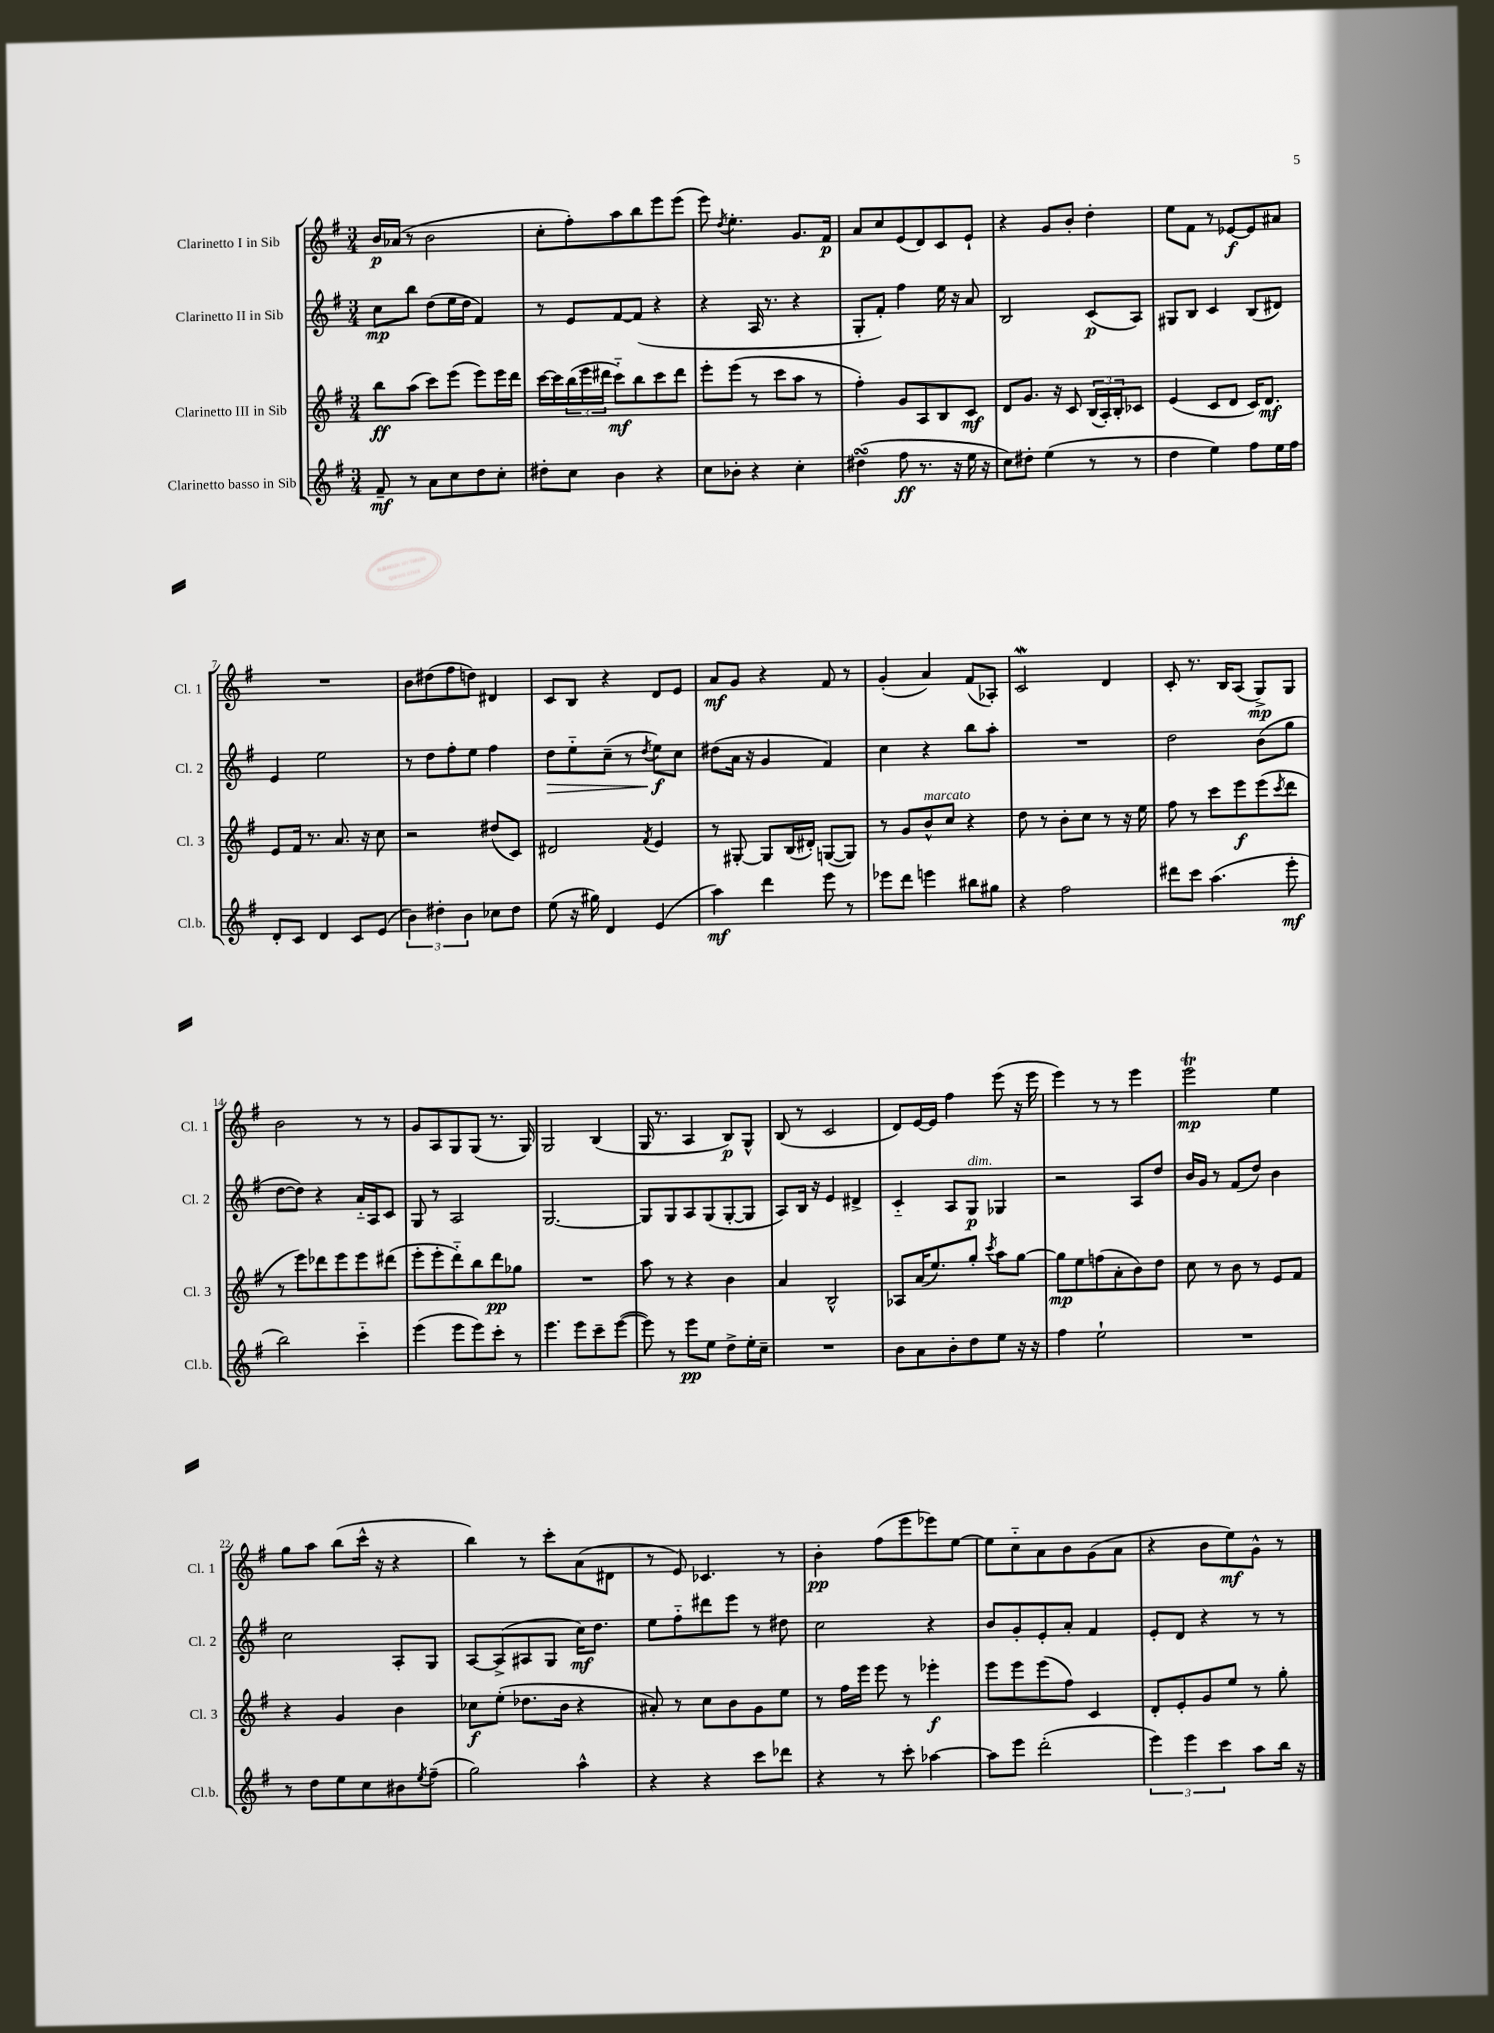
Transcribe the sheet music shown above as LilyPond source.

<<
\new StaffGroup <<
\new Staff = "s0" \with { instrumentName = "Clarinetto I in Sib" shortInstrumentName = "Cl. 1" } {
    \clef treble \key g \major \numericTimeSignature \time 3/4
    b'16\p aes'16( r8 b'2 |
    c''8-. fis''8-.) a''8 b''8 e'''8 e'''8( |
    e'''8) \acciaccatura { d''8 } e''4.-. g'8. fis'16\p |
    a'8 c''8 e'8( d'8) c'8 e'8-! |
    r4 g'8 b'8-. d''4-. |
    e''8 fis'8 r8 ees'8~\f ees'8 ais'8 |
    R2. |
    b'8 dis''8( fis''8 d''8) dis'4 |
    c'8 b8 r4 d'8 e'8 |
    a'8\mf g'8 r4 fis'8 r8 |
    g'4-.( a'4) fis'8( aes8-.) |
    c'2\mordent d'4 |
    c'8-. r8. b16 a8( g8->\mp) g8 |
    b'2 r8 r8 |
    g'8 a8 g8 g8( r8. g16) |
    g2 b4( |
    g16 r8. a4 b8\p) g8-^ |
    b8( r8 c'2 |
    d'8) e'16~ e'16 fis''4 e'''8( r16 e'''16 |
    e'''4) r8 r8 e'''4 |
    e'''2\trill\mp e''4 |
    g''8 a''8 b''8( c'''16-^ r16 r4 |
    b''4) r8 c'''8-. a'8( dis'8 |
    r8 e'8) ces'4. r8 |
    b'4-.\pp fis''8( e'''8 ees'''8) e''8~ |
    e''8 c''8-_ a'8 b'8 g'8( a'8 |
    r4 b'8 e''8\mf) g'8-^ r8 \bar "|." |
}
\new Staff = "s1" \with { instrumentName = "Clarinetto II in Sib" shortInstrumentName = "Cl. 2" } {
    \clef treble \key g \major \numericTimeSignature \time 3/4
    c''8\mp b''8 d''8( e''16 d''16 fis'4) |
    r8 e'8 fis'8~ fis'8( r4 |
    r4 a16 r8. r4 |
    g8-. fis'8-.) fis''4 e''16 r16 a'8 |
    b2 c'8\p( a8) |
    gis8 b8 c'4 b8( dis'8) |
    e'4 e''2 |
    r8 d''8 fis''8-. e''8 fis''4 |
    d''8\> e''8-_ c''8--( r8 \acciaccatura { d''8 } e''8\f\!) c''8 |
    dis''8( a'16 r16 g'4 fis'4) |
    c''4 r4 b''8 a''8-. |
    R2. |
    d''2 b'8( g''8 |
    d''8~ d''8) r4 a'16-_ a16 c'8 |
    g8 r8 a2 |
    g2.~ |
    g8 g8 a8 g8( g8~-. g8 |
    a8) b16 r16 e'4 dis'4-> |
    c'4-_ a8 g8\p^\markup { \italic "dim." } ges4 |
    r2 a8 d''8 |
    b'16 g'16 r8 fis'8( d''8) b'4 |
    c''2 a8-. g8 |
    a8~ a8->( ais8 g8 c''16\mf) d''8. |
    e''8 fis''8-_ dis'''8 e'''8 r8 dis''8 |
    c''2 r4 |
    b'8 g'8-. e'8-. a'8-. fis'4 |
    e'8-. d'8 r4 r8 r8 \bar "|." |
}
\new Staff = "s2" \with { instrumentName = "Clarinetto III in Sib" shortInstrumentName = "Cl. 3" } {
    \clef treble \key g \major \numericTimeSignature \time 3/4
    b''8\ff a''8( c'''8) e'''8( e'''8) e'''16 d'''16 |
    c'''16~ c'''16 \tuplet 3/2 { b''16( e'''16 dis'''16 } c'''8-_\mf) b''8 c'''8 dis'''8 |
    e'''8-. e'''8( r8 c'''8 a''8 r8 |
    fis''4-.) g'8 a8 b8 c'8\mf |
    d'8 g'8. r16 c'8 \tuplet 3/2 { b16( a16-.) b16-. } ces'8 |
    e'4( c'8 d'8 c'16) d'8.\mf |
    e'8 fis'16 r8. a'8. r16 c''8 |
    r2 dis''8( c'8) |
    dis'2 \acciaccatura { fis'8 } e'4 |
    r8 gis8~-. gis8 b16( dis'16-.) g8~( g8) |
    r8 g'8 b'8-^^\markup { \italic "marcato" } c''8 r4 |
    d''8 r8 b'8-. c''8 r8 r16 e''16 |
    fis''8 r8 c'''8 e'''8\f e'''8( \acciaccatura { c'''8 } d'''8 |
    r8 e'''8) des'''8 e'''8 e'''8 dis'''8( |
    e'''8-. e'''8-. d'''8-_) b''8 d'''8\pp ges''8 |
    R2. |
    a''8 r8 r4 b'4 |
    a'4 b2-^ |
    aes8 a'16( e''8.) g''8-. \acciaccatura { c'''8 } a''8 g''8~ |
    g''8\mp e''8 f''8( a'8-. b'8) d''8 |
    c''8 r8 b'8 r8 e'8 fis'8 |
    r4 g'4 b'4 |
    ces''8\f e''8-.( des''8. b'16 r4 |
    ais'8-.) r8 c''8 b'8 g'8 e''8 |
    r8 fis''16 e'''16 e'''8 r8 ees'''4-.\f |
    e'''8 e'''8 e'''8( fis''8) c'4 |
    d'8-. e'8-. g'8 e''8 r8 g''8-. \bar "|." |
}
\new Staff = "s3" \with { instrumentName = "Clarinetto basso in Sib" shortInstrumentName = "Cl.b." } {
    \clef treble \key g \major \numericTimeSignature \time 3/4
    fis'8--\mf r8 a'8 c''8 d''8 c''8-. |
    dis''8-. c''8 b'4 r4 |
    c''8 bes'8-. r4 c''4-. |
    dis''4\turn( fis''8\ff r8. r16 e''16 r16 |
    c''8) dis''8-. e''4( r8 r8 |
    d''4 e''4) fis''8 e''16 fis''16 |
    d'8-. c'8 d'4 c'8 e'8( |
    \tuplet 3/2 { b'4) dis''4-. b'4 } ces''8 dis''8 |
    e''8( r16 gis''16) d'4 e'4( |
    a''4\mf) d'''4 e'''8 r8 |
    ees'''8 d'''8 e'''4 bis''8 gis''8 |
    r4 fis''2 |
    dis'''8 c'''8 a''4.( e'''8-.\mf |
    b''2) c'''4-_ |
    e'''4( e'''8 e'''8) c'''8-. r8 |
    e'''4. e'''8 c'''8-- e'''8~( |
    e'''8) r8 e'''8\pp e''8 d''8-> e''16-. c''16-- |
    R2. |
    b'8 a'8 b'8-. d''8 e''8 r16 r16 |
    fis''4 e''2-! |
    R2. |
    r8 d''8 e''8 c''8 bis'8 \acciaccatura { e''8 } fis''8--( |
    g''2) a''4-^ |
    r4 r4 c'''8 des'''8 |
    r4 r8 c'''8-. aes''4~ |
    aes''8 e'''8 d'''2-.( |
    \tuplet 3/2 { e'''4) e'''4 c'''4 } a''8 b''16 r16 \bar "|." |
}
>>
>>
